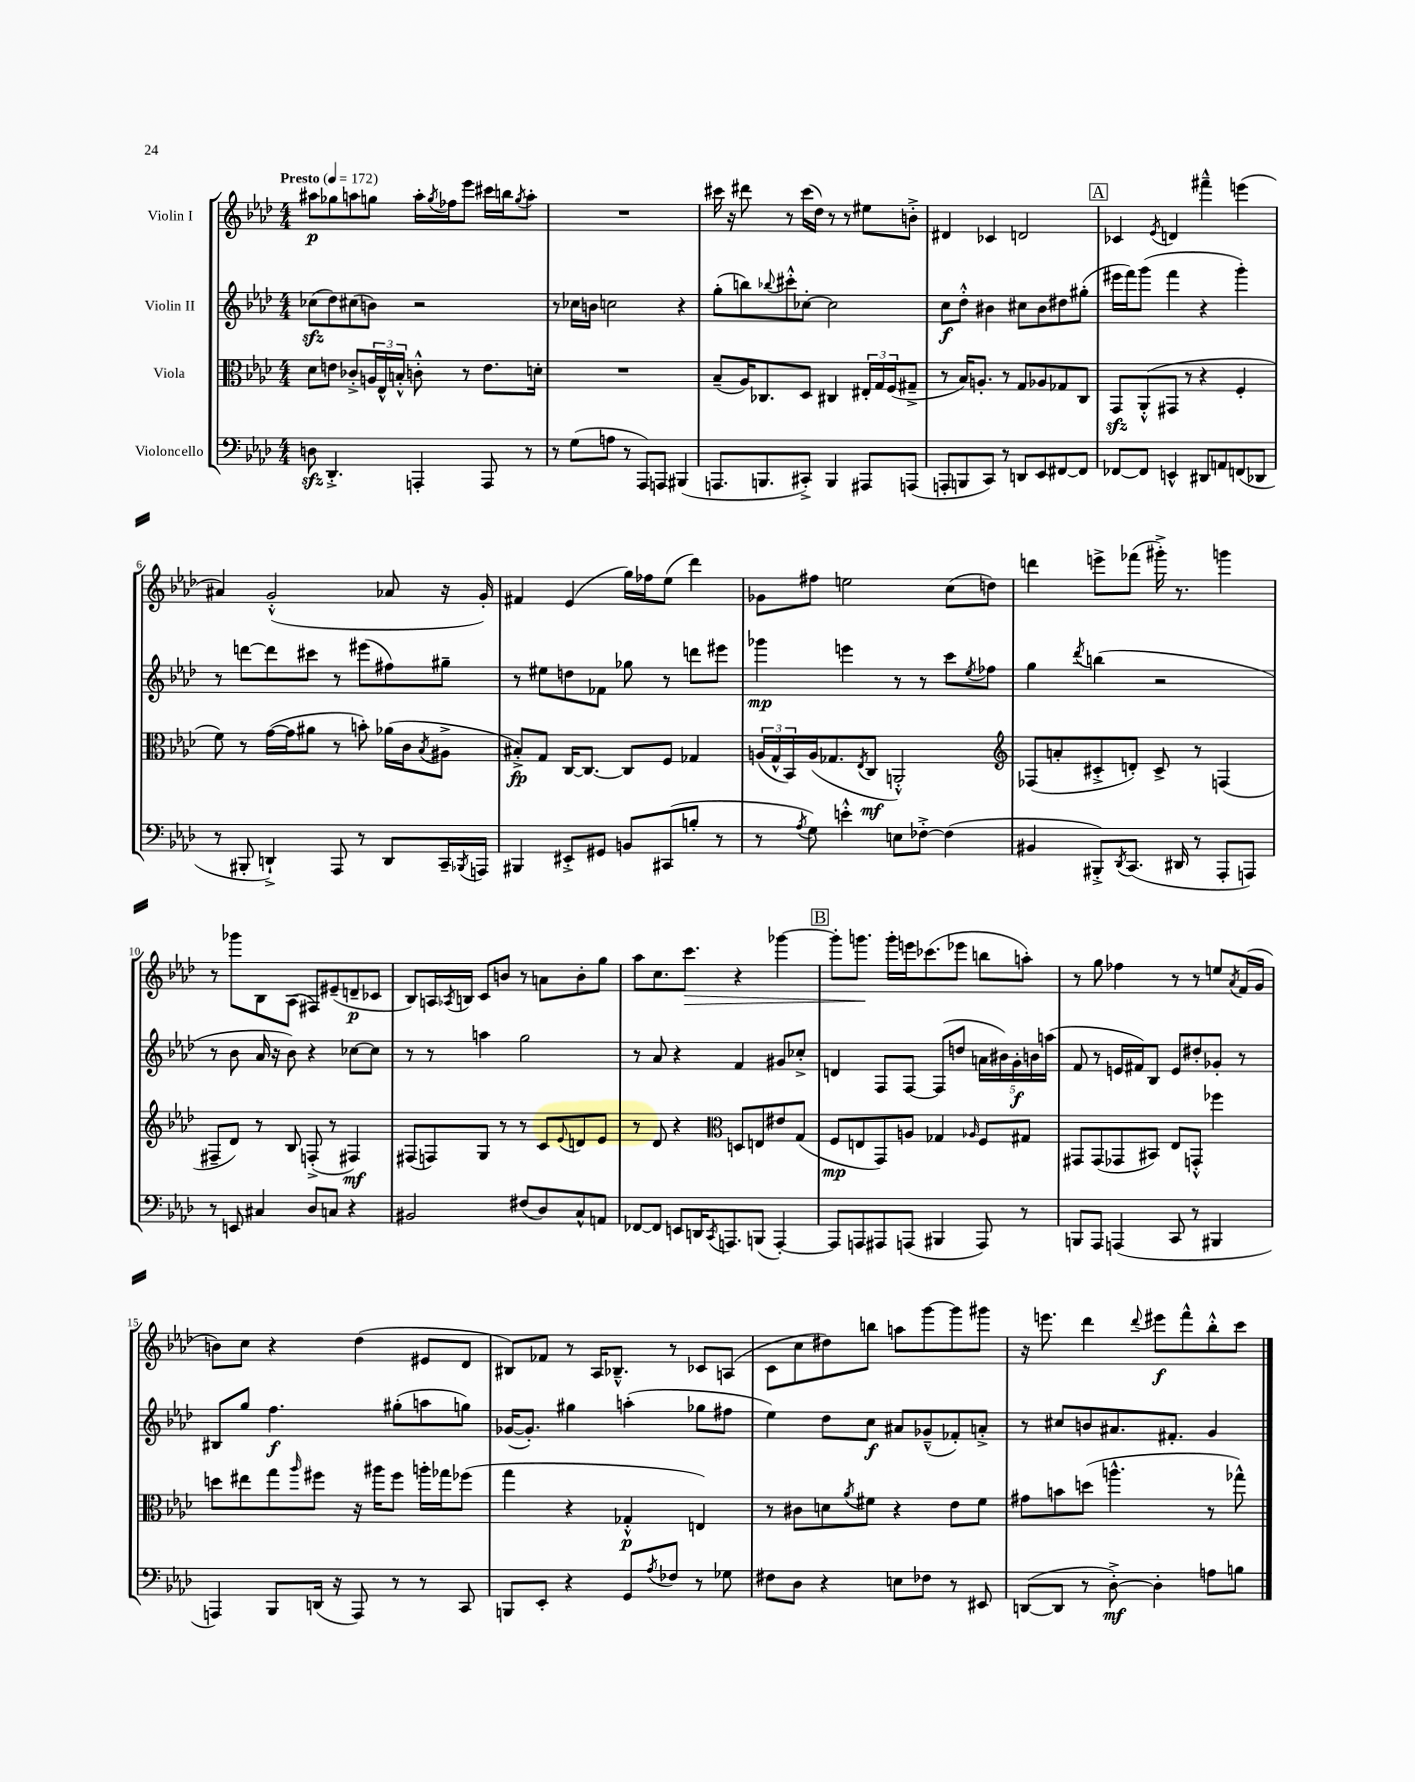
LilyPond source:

<<
\new StaffGroup <<
\new Staff = "s0" \with { instrumentName = "Violin I" } {
    \clef treble \key aes \major \numericTimeSignature \time 4/4 \tempo "Presto" 4 = 172
    ais''8\p ges''8 a''8 g''8 a''16-. \acciaccatura { g''8 } fes''16 ees'''8 cis'''16 b''16 \acciaccatura { g''8 } a''8-. |
    R1 |
    cis'''16 r16 dis'''8 r8 cis'''16( des''16) r8 r8 eis''8 b'8-.-> |
    dis'4 ces'4 d'2 |
    \mark \markup { \box "A" } ces'4 \acciaccatura { ees'8 } d'4 fis'''4---^ e'''4( |
    ais'4) g'2-.-^( aes'8 r16 g'16-.) |
    fis'4 ees'4( g''16) fes''16 ees''8( des'''4) |
    ges'8 fis''8 e''2 c''8( d''8) |
    d'''4 e'''8-> fes'''8( gis'''16-.->) r8. g'''4 |
    r8 ges'''8 bes8 aes8( fis8) eis'8--( d'8--\p ces'8 |
    bes8) a16 \acciaccatura { aes8 } b16 c'8 b'8 r8 a'8 b'8-. g''8 |
    aes''8 c''8. c'''8.\> r4 ges'''4~ |
    \mark \markup { \box "B" } ges'''8-. g'''8.\! g'''16-. e'''16 ces'''8.( ees'''8 b''8 a''8-.) |
    r8 g''8 fes''4 r8 r8 e''8 \acciaccatura { aes'8 } f'16( g'16 |
    b'8) c''8 r4 des''4( eis'8 des'8 |
    bis8) fes'8 r8 aes16 bes8.---^ r8 ces'8 a8( |
    c'8 c''8 dis''8) b''8 a''8 g'''8~ g'''8 gis'''8 |
    r16 e'''8. des'''4 \appoggiatura { des'''8 } eis'''8\f f'''8-^ bes''8-.-^ c'''8 \bar "|." |
}
\new Staff = "s1" \with { instrumentName = "Violin II" } {
    \clef treble \key aes \major \numericTimeSignature \time 4/4
    ces''8\sfz( des''8) cis''8( b'8) r2 |
    r8 ces''16 b'16 c''2 r4 |
    g''8-.( b''8) \appoggiatura { bes''8 } cis'''8-.-^ ces''8~-. ces''2 |
    c''8\f des''8-.-^ bis'4 cis''8 bis'8 dis''8 gis''8-.( |
    \mark \markup { \box "A" } eis'''16 f'''16) g'''8( f'''4 r4 g'''4-.) |
    r8 d'''8~ d'''8 cis'''8 r8 eis'''8( fis''8) gis''8-- |
    r8 eis''8 d''8 fes'8 ges''8 r8 d'''8 eis'''8 |
    ges'''4\mp e'''4 r8 r8 c'''8 \acciaccatura { ees''8 } fes''8 |
    g''4 \acciaccatura { des'''8 } b''4( r2 |
    r8 bes'8 aes'16 r16 bes'8) r4 ces''8~ ces''8 |
    r8 r8 a''4 g''2 |
    r8 aes'8 r4 f'4 gis'8 ces''8-.-> |
    \mark \markup { \box "B" } d'4 f8 f8~ f8( d''8 \tuplet 5/4 { a'16 bis'16) g'16-.\f b'16 a''16( } |
    f'8 r8 e'16 fis'16) bes8 e'8 dis''8-. ges'8-. r8 |
    bis8 g''8 f''4.\f gis''8-.( a''8 g''8) |
    ges'16~( ges'8.-.) gis''4 a''4-.( ges''8 fis''8 |
    ees''4) des''8 c''8\f ais'8 ges'8---^( fes'8-.) a'8-.-> |
    r8 cis''8 b'8 ais'8. fis'8.-. g'4 \bar "|." |
}
\new Staff = "s2" \with { instrumentName = "Viola" } {
    \clef alto \key aes \major \numericTimeSignature \time 4/4
    des'8 e'8 ces'8-.-> \tuplet 3/2 { a16 ees16-^ b16-.-^ } c'8-.-^ r8 e'8. d'16-. |
    R1 |
    bes8--( aes16) ces8. des8 cis4 \tuplet 3/2 { eis16-. g16 f16( } gis8---> |
    r8 bes16) a8.-. r8 g8 aes8 ges8 c8 |
    \mark \markup { \box "A" } g,8\sfz aes,8-.-^( gis,8 r8 r4 f4-. |
    f'8) r8 g'16~( g'16 ais'8 r8 b'8-.) aes'16( c'16 \acciaccatura { bes8 } ais8-> |
    bis8-.->\fp) g8 c16~ c8.~ c8 f8 ges4 |
    \tuplet 3/2 { a16( g16-^ bes,16) } a16( ges8. \acciaccatura { ees8 } c8\mf a,2-.-^) |
    \clef treble fes8( a'8-. cis'8-.-> d'8-.) cis'8-> r8 f4( |
    fis8-- des'8) r8 bes8 f8-.->( r8 fis4\mf) |
    fis8( f8) g8 r8 r8 c'8 \appoggiatura { ees'8 } d'8 ees'8 |
    r8 des'8 r4 \clef alto d8 e8 eis'8 g8( |
    \mark \markup { \box "B" } f8\mp e8 g,8) a8 ges4 \grace { aes16 } f8 gis8 |
    gis,8 gis,8( ges,8 bis,8) ees8 g,8-.-^ fes''4 |
    d''8 eis''8 g''8 \grace { aes''16 } fis''8 r16 ais''16 fis''8 a''16-. ges''16 fes''8( |
    g''4 r4 ges4-.-^\p e4) |
    r8 cis'8 d'8 \acciaccatura { aes'8 } fis'8 r4 ees'8 fis'8 |
    gis'8 b'8 d''8( a''4.-^ r8 ges''8-^) \bar "|." |
}
\new Staff = "s3" \with { instrumentName = "Violoncello" } {
    \clef bass \key aes \major \numericTimeSignature \time 4/4
    d8\sfz des,4.-.-> a,,4-. a,,8 r8 |
    r8 g8( a8 r8 aes,,8) a,,8 bis,,4( |
    a,,8. b,,8. cis,8-.->) b,,4 ais,,8 a,,8( |
    a,,8-. b,,8 c,8) r8 d,8 ees,8 fis,8~ fis,8 |
    \mark \markup { \box "A" } fes,8~ fes,8 e,4-^ dis,8 a,8 f,8( des,8 |
    r8 bis,,8-. d,4-!->) aes,,8 r8 d,8 c,16-- \acciaccatura { bes,,8 } a,,16 |
    bis,,4 eis,8-.-> gis,8 b,8 cis,8( b8-. r8 |
    r8 \acciaccatura { aes8 } g8) e'4-.-^ e8 fes8~-.-> fes4( |
    bis,4 bis,,8-.->) \acciaccatura { des,8 } c,8.( dis,16 r8 aes,,8-. a,,8) |
    r8 e,8 cis4 des8 c8 r4 |
    bis,2 fis8( des8) c8-^ a,8 |
    fes,8~ fes,8 e,8 d,16 \acciaccatura { c,8 } a,,8. b,,8( a,,4~-.) |
    \mark \markup { \box "B" } a,,8 a,,8 ais,,8 a,,8( bis,,4 a,,8) r8 |
    b,,8 aes,,8 a,,4( c,8 r8 bis,,4 |
    a,,4) bes,,8 d,16( r16 a,,8) r8 r8 c,8 |
    b,,8 ees,8-. r4 g,8 \acciaccatura { aes8 } fes8 r8 ges8 |
    fis8 des8 r4 e8 fes8 r8 eis,8 |
    d,8~( d,8 r8 des8~-.->\mf) des4-. a8 b8 \bar "|." |
}
>>
>>
